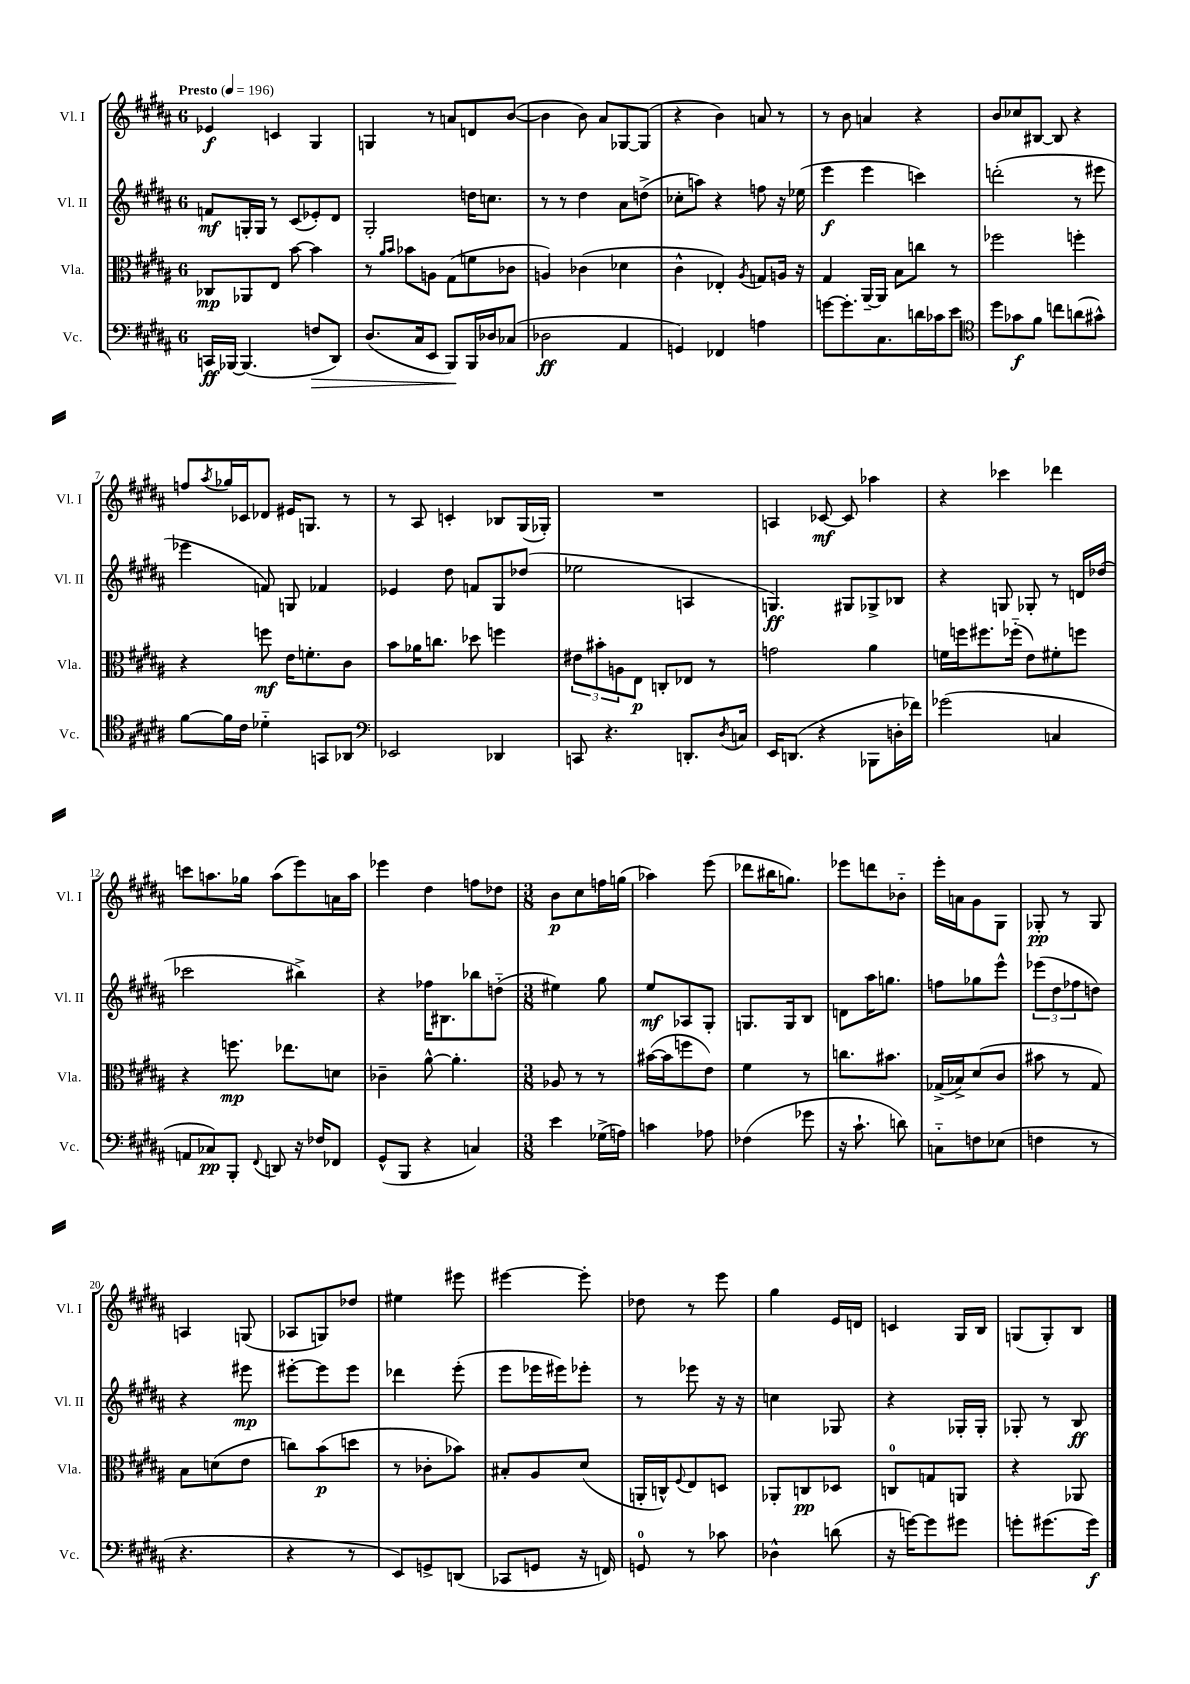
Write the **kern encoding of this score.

**kern	**kern	**kern	**kern
*staff4	*staff3	*staff2	*staff1
*clefF4	*clefC3	*clefG2	*clefG2
*k[f#c#g#d#a#]	*k[f#c#g#d#a#]	*k[f#c#g#d#a#]	*k[f#c#g#d#a#]
*M6/8	*M6/8	*M6/8	*M6/8
*MM196	*MM196	*MM196	*MM196
16CC/LL	8C-/L	8f/L	4e-/
[16BBB-/JJ	.	.	.
(4.BBB-/]	8AA-/	16G'/L	.
.	.	16G/JJ	.
.	8E/J	8r	4c/
.	[8b\	(8c#/L	.
8F/L	4b\]	8e-'/)	4G#/
8DD#/J)	.	8d#/J	.
=	=	=	=
(8.D#/L	8r	2G#'/	4G/
.	16qqa#/LL	.	.
.	16qqb/JJ	.	.
.	8b-\L	.	.
16C#/k	.	.	.
8EE/J	8A\J	.	8r
8BBB/L)	(8G#\L	.	8a/L
16BBB/L	8f\	16dd\LK	8d/
16D-/J	.	8.cc\J	.
(8C-/J	8c-\J	.	([8b/J
=	=	=	=
2D-\	4A/)	8r	4b\]
.	.	8r	.
.	(4c-\	4dd#\	8b\)
.	.	.	8a#/L
4AA#/	4d-\	8a#\L	[8G-/
.	.	(8dd^\J	(8G-/]J
=	=	=	=
4GG/)	4c#^^\	8cc-'\L	4r
.	.	8aa\J)	.
4FF-/	4E-'/)	4r	4b\)
.	8qA#/	.	.
4A\	8G/L	8ff\	8a/
.	16A/Jk	16r	8r
.	16r	(16ee-\	.
=	=	=	=
[8g\L	4G#/	4eee\	8r
8.g'\]	.	.	8b\
.	[16AA#~/LL	4eee\	4a/
8.C#\	16AA#/]JJ	.	.
.	8B\L	.	.
16d\L	8cc\J	4ccc\)	4r
16c-\J	.	.	.
8e\J	8r	.	.
=	=	=	=
*clefC4	*	*	*
8dd#\L	2ff-\	(2ddd'\	8b/L
8g-\	.	.	8cc-/
8f#\J	.	.	[8B#/J
8cc\L	.	.	8B#/]
(8a\	4ff'\	8r	4r
8g#^^\J)	.	8eee#\	.
=	=	=	=
[8f#\L	4r	4eee-\	8ff/L
.	.	.	8qaa#/
16f#\]L	.	.	16gg-/L
16c#\JJ	.	.	16c-/J
4d-'~\	8ff\	8f/)	8d-/J
.	16e\LK	8G/	16e#/LK
.	8.f'\	.	8.G/J
8GG/L	.	4f-/	.
8AA-/J	8c#\J	.	8r
=	=	=	=
*clefF4	*	*	*
2EE-/	8b\L	4e-/	8r
.	16a-\K	.	8A#/
.	8.cc\J	.	.
.	.	8dd#\	4c'/
.	8dd-\	8f/L	.
4DD-/	4ff\	8G#/	8B-/L
.	.	(8dd-/J	(16G#/L
.	.	.	16G-'/JJ)
=	=	=	=
8CC/	12e#\L	2ee-\	2.r
.	12b#'\	.	.
4.r	.	.	.
.	12A\	.	.
.	8E\J	.	.
.	8C'/L	.	.
8.DD'/L	8E-/J	4A/	.
.	8r	.	.
8qD#/	.	.	.
16C/Jk	.	.	.
=	=	=	=
16EE/LK	2g\	4.G/)	4A/
(8.DD/J	.	.	.
4r	.	.	[8c-/
.	.	8G#/L	8c-/]
8BBB-\L	4a#\	8G-^/	4aa-\
16D'\L	.	8B-/J	.
16f-\JJ)	.	.	.
=	=	=	=
(2g-\	16f\LL	4r	4r
.	16ff\J	.	.
.	8.ff#\	.	.
.	.	8G/	4ccc-\
.	(16ff-'~\Jk	.	.
.	8e\L)	8G-'/	.
4C/	8f#'\	8r	4ddd-\
.	8ff\J	16d/LL	.
.	.	(16dd-/JJ	.
=	=	=	=
8AA/L	4r	2ccc-\	8ccc\L
8C-/)	.	.	8.aa\
8BBB'/J	8.ff\	.	.
.	.	.	16gg-\Jk
8qqFF#/	.	.	.
8DD/	.	.	(8aa\L
.	8.ee-\L	.	.
16r	.	4bb#^\)	8eee\)
16F-/LK	.	.	.
8FF-/J	8d\J	.	16a\L
.	.	.	16aa\JJ
=	=	=	=
(8GG#^^/L	4c-~\	4r	4eee-\
8BBB/J	.	.	.
4r	[8a#^^\	16ff-\LK	4dd#\
.	.	8.B#\	.
.	4.a#'\]	.	.
4C/)	.	8bb-\	8ff\L
.	.	(8dd'~\J	8dd-\J
=	=	=	=
*M3/8	*M3/8	*M3/8	*M3/8
4e\	8A-/	4ee#\)	8b\L
.	8r	.	8cc#\
(16G-^\LL	8r	8gg#\	16ff\L
16A\JJ)	.	.	(16gg\JJ
=	=	=	=
4c\	([16b#\LL	8ee/L	4aa-\)
.	16b#\]J	.	.
.	8ff\	8A-/	.
8A-\	8e\J)	8G#'/J	(8eee\
=	=	=	=
(4F-\	4f#\	8.G/L	8ddd-\L
.	.	.	16bb#\K
.	.	16G/k	8.gg\J)
8g-\	8r	8B/J	.
=	=	=	=
16r	8.cc\L	8d\L	8eee-\L
8.c#`\	.	.	.
.	.	16aa#\K	8ddd\
.	8.b#\J	8.gg\J	.
8d\)	.	.	8b-'~\J
=	=	=	=
8C'~\L	(16G-^/LL	8ff\L	16eee'\LL
.	16B-^/J)	.	16a\J
8F\	(8d#/	8gg-\	8g#\
(8E-\J	8c#/J	8eee^^\J	8G#\J
=	=	=	=
4F\	8b#\	(12eee-\L	8G-'/
.	.	12dd#\	.
.	8r	.	8r
.	.	12ff-\	.
8r	8G#/)	8dd\J)	8G-/
=	=	=	=
4.r	8B\L	4r	4A/
.	(8d\	.	.
.	8e\J	8eee#\	(8G/
=	=	=	=
4r	8cc\L)	[8eee#'\L	8A-/L
.	(8b\	8eee#\]	8G/)
8r	8dd\J	8eee#\J	8dd-/J
=	=	=	=
8EE/L)	8r	4ddd-\	4ee#\
8GG^/	8c-'\L	.	.
(8DD/J	8b-\J)	(8eee'\	8eee#\
=	=	=	=
8CC-/L	8B#'/L	8eee\L	[4eee#\
8GG/J	8A#/	16eee-\L	.
.	.	16eee#\J)	.
16r	(8d#/J	8eee-'\J	8eee#'\]
16FF/)	.	.	.
=	=	=	=
8GG/	16AA'/LL	8r	8dd-\
.	16C^^/J)	.	.
.	8qqF#/	.	.
8r	8E/	8eee-\	8r
8c-\	8D/J	16r	8eee\
.	.	16r	.
=	=	=	=
4D-^^\	8AA-'/L	4cc\	4gg#\
.	8C/	.	.
(8d\	8D-/J	8G-/	16e/LL
.	.	.	16d/JJ
=	=	=	=
16r	8C/L	4r	4c/
[16g\LK)	.	.	.
8g\]	8G/	.	.
8g#\J	8AA/J	16G-'/LL	16G#/LL
.	.	16G-'/JJ	16B/JJ
=	=	=	=
8g'\L	4r	8G-'/	(8G/L
(8.g#\	.	8r	8G'/)
.	8AA-/	8B/	8B/J
16g#\Jk)	.	.	.
==	==	==	==
*-	*-	*-	*-
